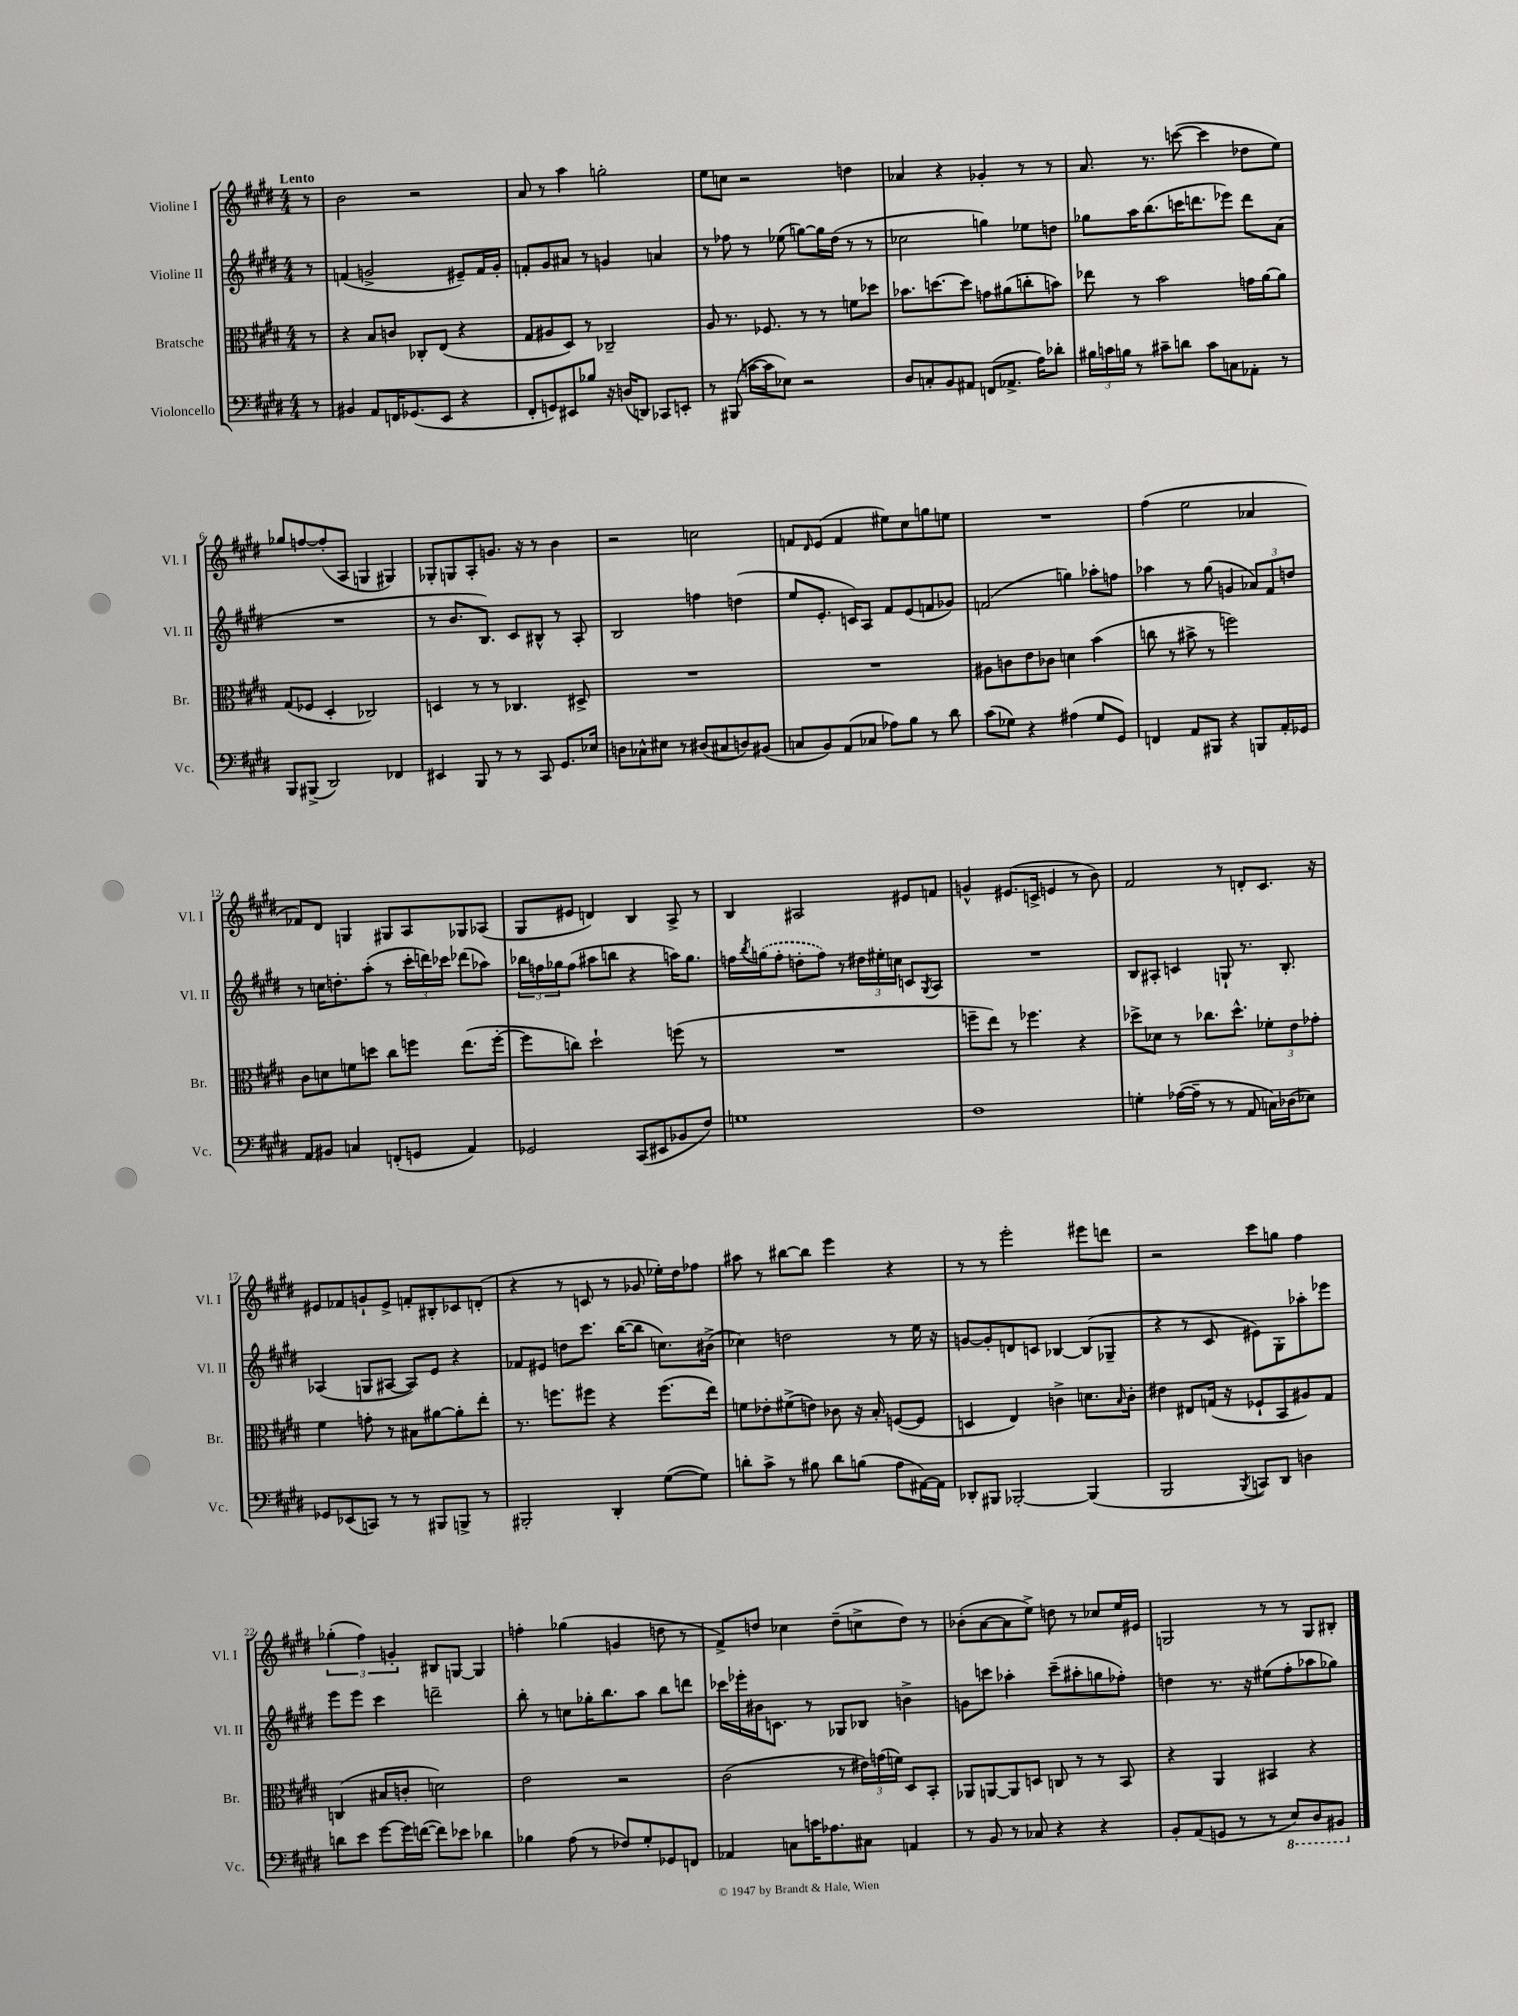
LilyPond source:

<<
\new StaffGroup <<
\new Staff = "s0" \with { instrumentName = "Violine I" shortInstrumentName = "Vl. I" } {
    \clef treble \key e \major \numericTimeSignature \time 4/4 \partial 8 \tempo "Lento"
    r8 |
    b'2 r2 |
    a'8 r8 a''4 g''2-. |
    e''8 c''8 r2 d''4 |
    aes'4 r4 ges'4-. r8 r8 |
    a'8. r8. c'''8~( c'''4 des''8 e''8) |
    ges''8 f''8~ f''8-.( a8 g4 gis4) |
    ges8-. g8 a8-. g'8. r16 r8 b'4 |
    r2 c''2 |
    f'8 \grace { dis'16 } e'8( f'4 eis''8) cis''8 g''8 e''8 |
    R1 |
    fis''4( e''2 aes'4 |
    fes'8) dis'8 g4 gis8 a8 ges8 aes8( |
    gis8 eis'8 d'4) b4 a8-> r8 |
    b4 ais2 eis'8 f'8 |
    g'4-^ eis'8.( c'16-> e'4 r8 b'8) |
    fis'2 r8 d'8-. cis'8. r16 |
    eis'8 fes'8 g'8-! eis'8-> f'8-. bis8-. ces'8 d'8-.( |
    r4 r8 c'8 r8 ges'8 ees''16-.) dis''16 fes''8 |
    ais''8 r8 bis''8~ bis''8 e'''4 r4 |
    r8 r8 e'''2-. eis'''8 d'''8 |
    r2 cis'''8 g''8 fis''4 |
    \tuplet 3/2 { ges''4-.( fis''4) g'4-. } bis8 g8~ g4 |
    f''4-. ges''4( g'4 d''8 r8 |
    fis'8->) d''8 ces''4 d''8--( c''8-> d''8) r8 |
    bes'8-.( a'8~ a'8 e''8->) d''8 r8 ces''8 e''16 eis'16 |
    g2 r8 r8 g8 bis8-. \bar "|." |
}
\new Staff = "s1" \with { instrumentName = "Violine II" shortInstrumentName = "Vl. II" } {
    \clef treble \key e \major \numericTimeSignature \time 4/4 \partial 8
    r8 |
    f'4( g'2-> eis'8--) f'16 g'16-. |
    f'8-. gis'8 ais'8 r8 g'4 a'4 |
    r8 fes''8 r8 ees''8( g''8~) g''16 dis''16( r8 r8 |
    ces''2 g''4) ees''8 d''8 |
    ges''8 a''16 b''8.( c'''16 d'''8. ees'''8) d'''8 a'8( |
    R1 |
    r8 b'8. b8.) cis'8 bis8-^ r8 a8-. |
    b2 f''4 d''4( |
    e''8 e'8.-. c'16) a8 fis'8 e'8( f'8 ges'8) |
    f'2( g''4) aes''8-. f''8 |
    aes''4 r8 gis''8( g'4 \tuplet 3/2 { aes'8) fis'8 d''8 } |
    r8 c''16 d''8.-. a''8-.( r8 \tuplet 3/2 { cis'''16-. d'''16) ces'''16 } des'''8( aes''8) |
    \tuplet 3/2 { bes''16 f''16 ges''16 } f''8( ais''8 b''8 r4 a''16) ges''8. |
    f''16 \acciaccatura { b''8 } \once \slurDashed g''16( f''8-. d''8-. f''8) r8 \tuplet 3/2 { dis''16 eis''16-. c''16 } c'8 \acciaccatura { gis8 } a8 |
    R1 |
    b8 ais8-. c'4 g8-! r8. b8.-. |
    aes4( g8 ais8~ ais8) e'8 r4 |
    fes'8 eis'8 d''8 cis'''8. b''16~( b''8 c''8.) bis'16->( |
    ces''4) d''2 r8 e''16 r16 |
    g'8~ g'8-. d'8 c'8 bes4~ bes8( ges8-- |
    r4 r8 cis'8 eis'8) gis8-. aes''8-. ees'''8 |
    e'''8 e'''8 cis'''4 d'''2-- |
    b''8-. r8 c''8 ges''16-. b''8. a''8 b''8 d'''8 |
    ces'''16 ees'''16-. bis'16 c'8. r8 ges8 bes8 b'4-> |
    g'8 c'''8 aes''4-. c'''8--( ais''8-. g''8 fes''8-.) |
    d''4 r8. r16 eis''8( fis''8-. aes''8 ges''8) \bar "|." |
}
\new Staff = "s2" \with { instrumentName = "Bratsche" shortInstrumentName = "Br." } {
    \clef alto \key e \major \numericTimeSignature \time 4/4 \partial 8
    r8 |
    r4 b8 c'8 ces8-. e8( r4 |
    gis8 ais8 dis8) r8 ces2-- |
    a8 r8. fes8. r8 r8 f'8 des''8 |
    bes'8. d''8.~ d''8 g'8 ais'8( c''8-. b'8) |
    ees''8 r8 b'2 g'16 a'16~ a'8 |
    gis8( fes8 dis4-. ces2) |
    d4 r8 r8 ces4. dis8-> |
    R1 |
    R1 |
    ais8 c'8 e'8 ces'8 d'4 b'4( |
    c''8 r8 bis'8-> r8 f''2) |
    cis'8 d'8 f'8 d''8 cis''8 f''8 e''8.( f''16~-. |
    f''8 c''8) dis''2-! f''8( r8 |
    R1 |
    f''8-- e''8) r8 fes''4. r4 |
    des''8-> des'8 r8 ces''8. des''8.-^ \tuplet 3/2 { fes'8-. e'8 ges'8-. } |
    fis'4 g'8-. r8 bis8 ais'8~ ais'8-. e''8-. |
    r8. f''8. fis''8 r4 fis''8.( e''16) |
    f'8 ees'8-. fis'8->( e'8) ces'8 r16 b16-. f8~( f8 |
    d4 e4) c'4-> d'8. \grace { b16 } c'16-. |
    eis'4 eis8 g16( r16 fes8-! b,8 ais8) g8 |
    c4( bis8 c'8-. d'2) |
    e'2 r2 |
    cis'2( r8 \tuplet 3/2 { eis'16) g'16( f'16) } dis8 b,8-. |
    aes,8 a,8~ a,8 d8 c8 r8 r8 b,8 |
    r4 a,4 bis,4 r4 \bar "|." |
}
\new Staff = "s3" \with { instrumentName = "Violoncello" shortInstrumentName = "Vc." } {
    \clef bass \key e \major \numericTimeSignature \time 4/4 \partial 8
    r8 |
    bis,4 a,8 f,16 ges,8.( e,8 r4 |
    fis,8-. g,8) eis,8 bes8 r16 d16( d,8) ces,8 e,8-. |
    r8 bis,,8( c'16~ c'16 ees8) r2 |
    dis8 c8-. b,8 ais,8 f,8( aes,8.-> a16) des'8-. |
    \tuplet 3/2 { bis16 c'16 b16 } r8 cis'8-- d'8 cis'8 c8 aes,8-. r8 |
    b,,8 bis,,8->( dis,2) fes,4 |
    eis,4 b,,8 r8 r8 cis,8 gis,8. ees16 |
    d8 ces8-^ eis8 r8 dis8( cis8 d8) bis,8( |
    c8 b,8) a,8( ces8 aes8) b8 r8 dis'8 |
    cis'8( ges8) r4 ais4( ges8 gis,8) |
    f,4 a,8 bis,,8 r4 b,,8 a,16-. ges,16 |
    a,8 bis,8 c4 f,8-.( g,8 a,4) |
    ges,2 cis,8( eis,8 bes,8 fis8) |
    g1 |
    fis1 |
    g4-. aes16~( aes16-- r8 r8 a,8 c16) des16( ees8) |
    ges,8 ees,8( c,8) r8 r8 bis,,8 b,,8-> r8 |
    bis,,2-. dis,4-. gis8~( gis8) |
    d'8-. cis'8-> r8 bis8 d'8 b8( a8 ais,16~) ais,16 |
    des,8-. bis,,8 bes,,2~-. bes,,4( |
    b,,2 \acciaccatura { b,,8 } c,8) dis,8 d4 |
    d'8 e'8 gis'8~ gis'16 f'16~( f'8) ees'8 des'4 |
    bes4 a8( r8 fes8) gis8-. ges,8 f,8 |
    aes,4 c8 c'16 aes8. cis8 a,4 |
    r8 b,8 r8 ces8 r4 r4 |
    b,8-. a,8( g,8 r8 r8 \ottava #-1 e,8) dis,8 bis,,8 \ottava #0 \bar "|." |
}
>>
>>
